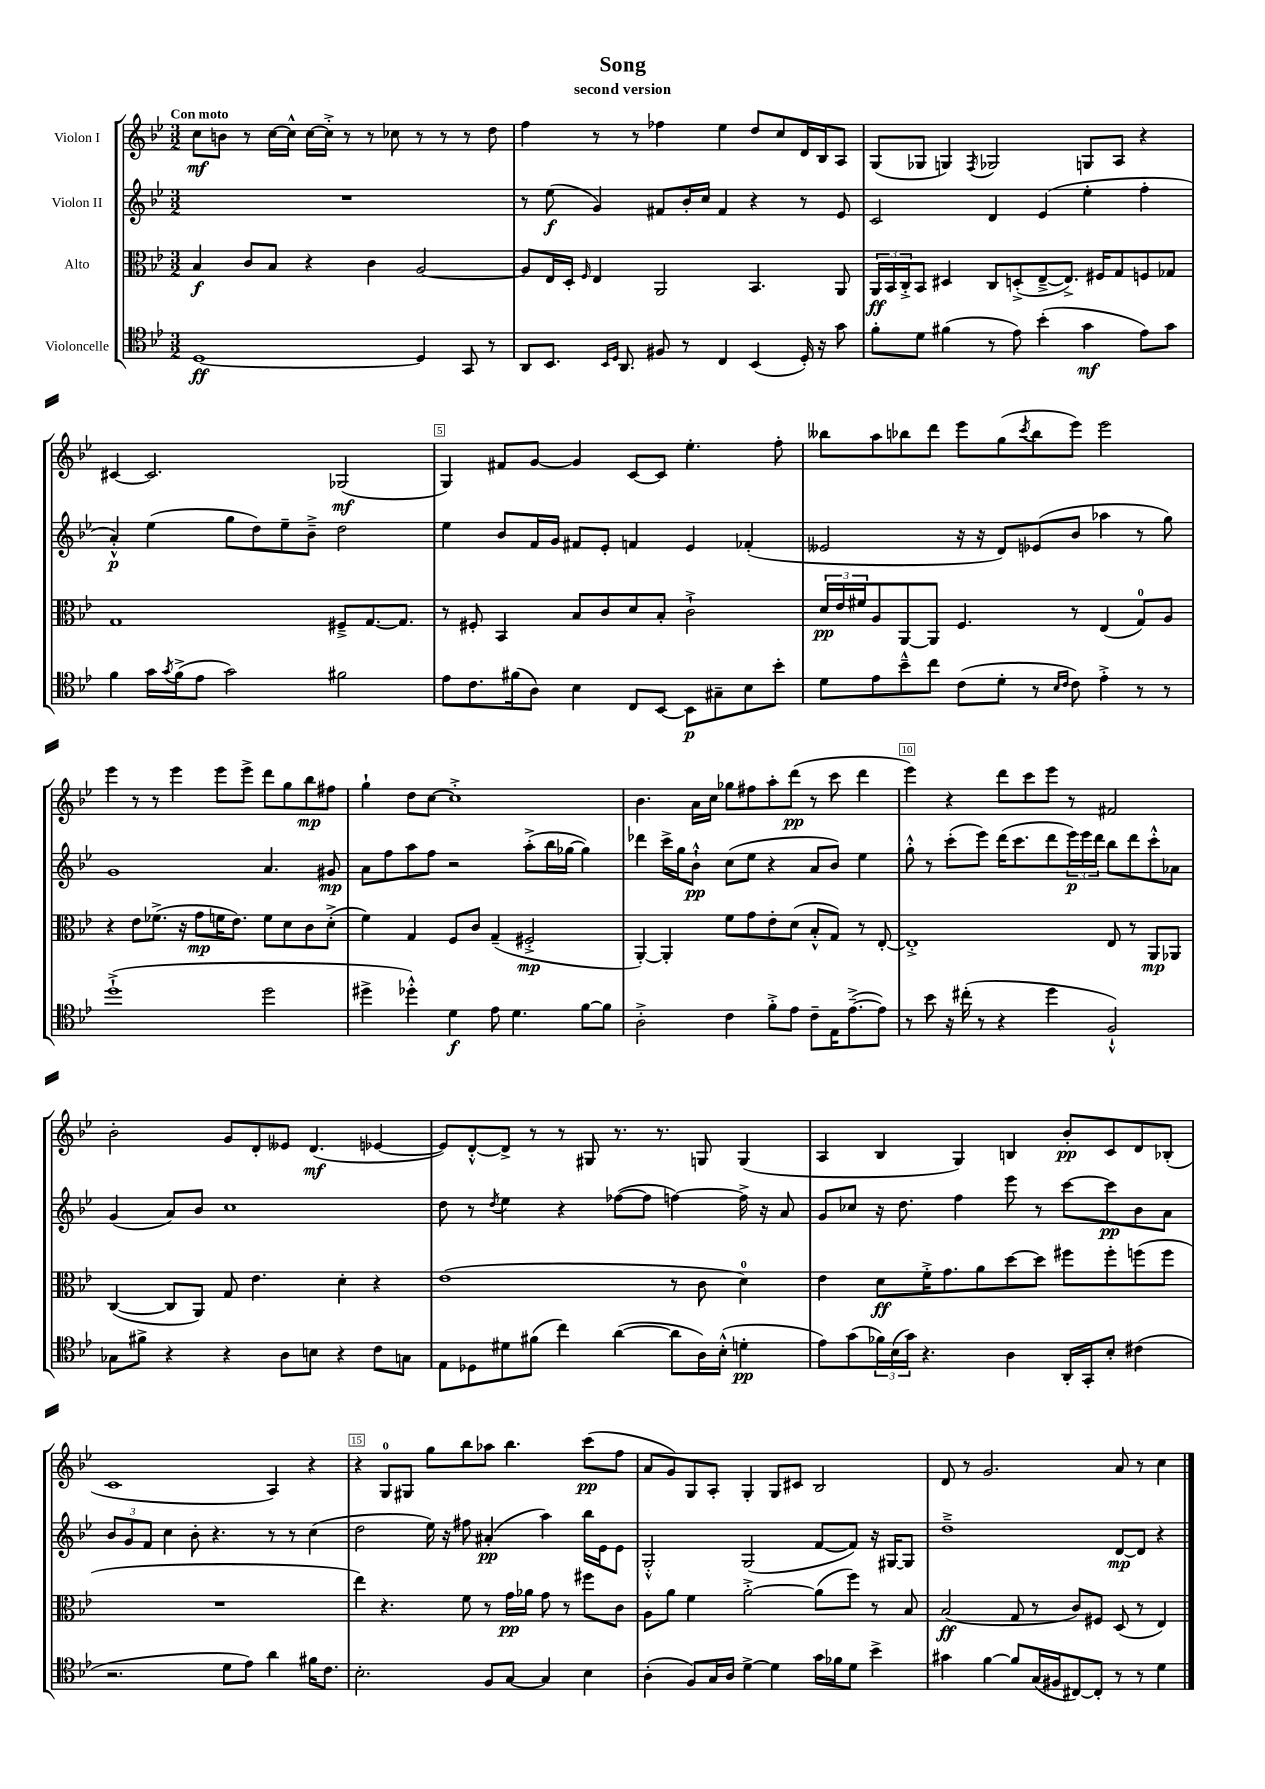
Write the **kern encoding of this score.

**kern	**dynam	**kern	**dynam	**kern	**dynam	**kern	**dynam
*part4	*part4	*part3	*part3	*part2	*part2	*part1	*part1
*staff4	*staff4	*staff3	*staff3	*staff2	*staff2	*staff1	*staff1
*I"Violoncelle	*	*I"Alto	*	*I"Violon II	*	*I"Violon I	*
*clefC4	*	*clefC3	*	*clefG2	*	*clefG2	*
*k[b-e-]	*	*k[b-e-]	*	*k[b-e-]	*	*k[b-e-]	*
*M3/2	*	*M3/2	*	*M3/2	*	*M3/2	*
=1	=1	=1	=1	=1	=1	=1	=1
!	!	!	!	!	!	!LO:TX:a:B:t=Con moto	!
[1D	ff	4B-/	f	1.r	.	8cc\L	mf
.	.	.	.	.	.	8bn\J	.
.	.	8c/L	.	.	.	8r	.
.	.	8B-/J	.	.	.	[16cc\LL	.
.	.	.	.	.	.	16cc^^\JJ]	.
.	.	4r	.	.	.	[16cc\LL	.
.	.	.	.	.	.	16cc'^\JJ]	.
.	.	.	.	.	.	8r	.
.	.	4c\	.	.	.	8r	.
.	.	.	.	.	.	8cc-X\	.
4D/]	.	[2A/	.	.	.	8r	.
.	.	.	.	.	.	8r	.
8GG/	.	.	.	.	.	8r	.
8r	.	.	.	.	.	8dd\	.
=2	=2	=2	=2	=2	=2	=2	=2
8AA/L	.	8A/L]	.	8r	.	4ff\	.
8.BB-/J	.	16E-/L	.	(8ee-\	f	.	.
.	.	16D'/JJ	.	.	.	.	.
.	.	16qqF/	.	.	.	.	.
.	.	4E-/	.	4g/)	.	8r	.
16qqBB-/LL	.	.	.	.	.	.	.
16qqD/JJ	.	.	.	.	.	.	.
8.AA/	.	.	.	.	.	.	.
.	.	.	.	.	.	8r	.
8F#X/	.	2AA/	.	8f#X/L	.	4ff-X\	.
8r	.	.	.	16b-'/L	.	.	.
.	.	.	.	16cc/JJ	.	.	.
4C/	.	.	.	4f#/	.	4ee-\	.
(4BB-/	.	4.BB-/	.	4r	.	8dd/L	.
.	.	.	.	.	.	8cc/	.
16D'/)	.	.	.	8r	.	16d/L	.
16r	.	.	.	.	.	16B-/J	.
8g\	.	8AA/	.	8e-/	.	8A/J	.
=3	=3	=3	=3	=3	=3	=3	=3
8f'\L	.	24AA/LL	ff	2c/	.	(8G/L	.
.	.	24BB-/	.	.	.	.	.
.	.	24C'^/J	.	.	.	.	.
8d\J	.	8BB-/J	.	.	.	8G-X/J	.
(4f#X\	.	4D#X/	.	.	.	4Gn/)	.
.	.	.	.	.	.	8qF/	.
8r	.	8C/L	.	4d/	.	2G-X/	.
8e-\)	.	(8Dn'^/	.	.	.	.	.
(4b-'\	.	[8E-~^/	.	(4e-/	.	.	.
.	.	8.E-^/J])	.	.	.	.	.
4g\	mf	.	.	4ee-'\	.	8Gn/L	.
.	.	16F#X/KL	.	.	.	.	.
.	.	8G/	.	.	.	8A/J	.
8e-\L)	.	8Fn/	.	4ff'\	.	4r	.
8g\J	.	8G-X/J	.	.	.	.	.
!!LO:LB:g=z
=4	=4	=4	=4	=4	=4	=4	=4
4f\	.	1G	.	4a'^^/)	p	[4c#X/	.
16g\LL	.	.	.	(4ee-\	.	2.c#/]	.
8qg/	.	.	.	.	.	.	.
(16f^\J	.	.	.	.	.	.	.
8e-\J	.	.	.	.	.	.	.
2g\)	.	.	.	8gg\L	.	.	.
.	.	.	.	8dd\)	.	.	.
.	.	.	.	8ee-~\	.	.	.
.	.	.	.	8b-~^\J	.	.	.
2f#X\	.	8F#X~^/L	.	2dd\	.	(2G-X/	mf
.	.	[8.G/	.	.	.	.	.
.	.	8.G/J]	.	.	.	.	.
=5	=5	=5	=5	=5	=5	=5	=5
8e-\L	.	8r	.	4ee-\	.	4G/)	.
8.c\	.	8F#X'/	.	.	.	.	.
.	.	4BB-/	.	8b-/L	.	8f#X/L	.
(16f#X\k	.	.	.	.	.	.	.
8A\J)	.	.	.	16f/L	.	[8g/J	.
.	.	.	.	16g/JJ	.	.	.
4B-\	.	8B-/L	.	8f#X/L	.	4g/]	.
.	.	8c/	.	8e-'/J	.	.	.
8C/L	.	8d/	.	4fn/	.	[8c/L	.
[8BB-/J	.	8B-'/J	.	.	.	8c/J]	.
8BB-\L]	p	2c`^\	.	4e-/	.	4.ee-'\	.
8G#X~\	.	.	.	.	.	.	.
8B-\	.	.	.	(4f-X'/	.	.	.
8b-'\J	.	.	.	.	.	8ff'\	.
=6	=6	=6	=6	=6	=6	=6	=6
8d\L	.	24d/LL	pp	2e--X/	.	8bb--X\L	.
.	.	24e-/	.	.	.	.	.
.	.	24f#X/J	.	.	.	.	.
8e-\	.	8A/	.	.	.	8aa\	.
8b-~^^\	.	[8AA/	.	.	.	8bb-X\	.
8cc\J	.	8AA/J]	.	.	.	8ddd\J	.
(8c\L	.	4.F/	.	16r	.	8eee-\L	.
.	.	.	.	16r	.	.	.
8d'\J	.	.	.	8d/L)	.	(8gg\	.
.	.	.	.	.	.	8qccc/	.
8r	.	.	.	(8e-X/	.	8bb-\	.
16qqB-/LL	.	.	.	.	.	.	.
16qqc/JJ	.	.	.	.	.	.	.
8c\)	.	8r	.	8b-/J	.	8eee-\J)	.
4e-'^\	.	(4E-/	.	4aa-X\	.	2eee-\	.
8r	.	8G/L)	.	8r	.	.	.
8r	.	8A/J	.	8gg\)	.	.	.
!!LO:LB:g=z
=7	=7	=7	=7	=7	=7	=7	=7
(1dd`^	.	4r	.	1g	.	4eee-\	.
.	.	8e-\L	.	.	.	8r	.
.	.	(8.f-X^\J	.	.	.	8r	.
.	.	.	.	.	.	4eee-\	.
.	.	16r	.	.	.	.	.
.	.	8g\L	mp	.	.	.	.
.	.	16fn\K	.	.	.	8eee-\L	.
.	.	8.e-\J)	.	.	.	.	.
.	.	.	.	.	.	8eee-^\J	.
2dd\	.	8f\L	.	4.a/	.	8ddd\L	.
.	.	8d\	.	.	.	8gg\	.
.	.	8c\	.	.	.	8bb-\	mp
.	.	(8d'^\J	.	8g#X/	mp	8ff#X\J	.
=8	=8	=8	=8	=8	=8	=8	=8
4dd#X^\	.	4f\)	.	8a\L	.	4gg`\	.
.	.	.	.	8ff\	.	.	.
4dd-X'^^\)	.	4G/	.	8aa\	.	8dd\L	.
.	.	.	.	8ff\J	.	[8cc\J	.
4d\	f	8F/L	.	2r	.	1cc'^]	.
.	.	8c/J	.	.	.	.	.
8e-\	.	(4G~/	.	.	.	.	.
4.d\	.	.	.	.	.	.	.
.	.	2F#X'^/	mp	(8aa'^\L	.	.	.
.	.	.	.	16bb-\L	.	.	.
.	.	.	.	[16gg-X\JJ	.	.	.
[8f\L	.	.	.	4gg-\])	.	.	.
8f\J]	.	.	.	.	.	.	.
=9	=9	=9	=9	=9	=9	=9	=9
2A'^\	.	[4AA'/)	.	4ddd-X\	.	4.b-\	.
.	.	4AA'/]	.	16ccc^\LL	.	.	.
.	.	.	.	16gg\J	.	.	.
.	.	.	.	8b-`^^\J	pp	16a\LL	.
.	.	.	.	.	.	16cc\JJ	.
4c\	.	8f\L	.	(8cc\L	.	8gg-X\L	.
.	.	8g\	.	8ee-\J	.	8ff#X\	.
8f'^\L	.	8e-'\	.	4r	.	8aa'\	.
8e-\J	.	(8d\J	.	.	.	(8ddd\J	pp
8c~\L	.	8B-'^^/L	.	8a/L	.	8r	.
16E-\K	.	8G/J)	.	8b-/J)	.	8ccc\	.
([8.e-~^\	.	.	.	.	.	.	.
.	.	8r	.	4ee-\	.	4ddd\	.
8e-\J])	.	[8E-'/	.	.	.	.	.
=10	=10	=10	=10	=10	=10	=10	=10
8r	.	1E-'^]	.	8gg'^^\	.	4eee-\)	.
8b-\	.	.	.	8r	.	.	.
16r	.	.	.	(8ccc'\L	.	4r	.
(16cc#X'\	.	.	.	.	.	.	.
8r	.	.	.	8eee-\J)	.	.	.
4r	.	.	.	(16ddd\KL	.	8ddd\L	.
.	.	.	.	8.ccc\	.	.	.
.	.	.	.	.	.	8ccc\	.
4dd\	.	.	.	8ddd\	.	8eee-\J	.
.	.	.	.	24eee-\L)	p	8r	.
.	.	.	.	24eee-\	.	.	.
.	.	.	.	24ddd\JJ	.	.	.
2F`^^/)	.	8E-/	.	8bb-\L	.	2f#X/	.
.	.	8r	.	8ddd\	.	.	.
.	.	8AA/L	mp	8ccc'^^\	.	.	.
.	.	8AA-X/J	.	8a-X\J	.	.	.
!!LO:LB:g=z
=11	=11	=11	=11	=11	=11	=11	=11
8G-X\L	.	([4C/	.	(4g/	.	2b-'\	.
8f#X^\J	.	.	.	.	.	.	.
4r	.	8C/L]	.	8a/L)	.	.	.
.	.	8AA/J)	.	8b-/J	.	.	.
4r	.	8G/	.	1cc	.	8g/L	.
.	.	4.e-\	.	.	.	8d'/	.
8A\L	.	.	.	.	.	8e--X/J	.
8Bn\J	.	.	.	.	.	(4.d/	mf
4r	.	4d'\	.	.	.	.	.
8c\L	.	4r	.	.	.	[4e-X/	.
8Gn\J	.	.	.	.	.	.	.
=12	=12	=12	=12	=12	=12	=12	=12
8E-\L	.	(1e-	.	8dd\	.	8e-/L])	.
8D-X\	.	.	.	8r	.	[8d'^^/	.
.	.	.	.	8qdd/	.	.	.
8d#X\	.	.	.	4ee-\	.	8d^/J]	.
(8f#X\J	.	.	.	.	.	8r	.
4cc\)	.	.	.	4r	.	8r	.
.	.	.	.	.	.	8G#X/	.
([4a\	.	.	.	([8ff-X\L	.	8.r	.
.	.	.	.	8ff-\J]	.	.	.
.	.	.	.	.	.	8.r	.
8a\L]	.	8r	.	[4ffn\)	.	.	.
16A\L)	.	8c\	.	.	.	8Gn/	.
(16B-'^^\JJ	.	.	.	.	.	.	.
4dn'\	pp	4d\)	.	16ff^\]	.	(4G/	.
.	.	.	.	16r	.	.	.
.	.	.	.	8a/	.	.	.
=13	=13	=13	=13	=13	=13	=13	=13
8e-\L)	.	4e-\	.	8g/L	.	4A/	.
(8g\	.	.	.	8cc-X/J	.	.	.
24f-X\L)	.	8d\L	ff	16r	.	4B-/	.
(24B-\	.	.	.	.	.	.	.
.	.	.	.	8.dd\	.	.	.
24g\JJ)	.	.	.	.	.	.	.
4.r	.	16f'^\K	.	.	.	.	.
.	.	8.g\	.	.	.	.	.
.	.	.	.	4ff\	.	4G/)	.
.	.	8a\	.	.	.	.	.
4A\	.	[8dd\	.	8eee-\	.	4Bn/	.
.	.	8dd\J]	.	8r	.	.	.
16AA'/LL	.	8ff#X\L	.	[8ccc\L	.	8b-'/L	pp
16GG'/J	.	.	.	.	.	.	.
8B-'/J	.	8ff#'\	.	8ccc\]	pp	8c/	.
(4c#X\	.	(8ffn\	.	8b-\	.	8d/	.
.	.	8ff\J	.	8a\J	.	(8B-X'/J	.
!!LO:LB:g=z
=14	=14	=14	=14	=14	=14	=14	=14
2.r	.	1.r	.	12b-/L	.	1c	.
.	.	.	.	12g/	.	.	.
.	.	.	.	12f/J	.	.	.
.	.	.	.	4cc\	.	.	.
.	.	.	.	8b-'\	.	.	.
.	.	.	.	4.r	.	.	.
8d\L	.	.	.	.	.	.	.
8e-\J)	.	.	.	.	.	.	.
4a\	.	.	.	8r	.	4A/)	.
.	.	.	.	8r	.	.	.
16f#X\KL	.	.	.	(4cc\	.	4r	.
8.c\J	.	.	.	.	.	.	.
=15	=15	=15	=15	=15	=15	=15	=15
2.B-'\	.	4ee-\)	.	2dd\	.	4r	.
.	.	4.r	.	.	.	8G/L	.
.	.	.	.	.	.	8G#X/J	.
.	.	.	.	16ee-\)	.	8gg\L	.
.	.	.	.	16r	.	.	.
.	.	8f\	.	8ff#X\	.	8bb-\	.
8F/L	.	8r	.	(4a#X'/	pp	8aa-X\J	.
[8G/J	.	16g\LL	pp	.	.	4.bb-\	.
.	.	16a-X\JJ	.	.	.	.	.
4G/]	.	8g\	.	4aa\)	.	.	.
.	.	8r	.	.	.	.	.
4B-\	.	8ff#X\L	.	16bb-\LL	.	(8ccc\L	pp
.	.	.	.	16e-\J	.	.	.
.	.	8c\J	.	8e-\J	.	8ff\J	.
=16	=16	=16	=16	=16	=16	=16	=16
(4A'\	.	8A\L	.	2G'^^/	.	8a/L	.
.	.	8a\J	.	.	.	8g/)	.
8F/L)	.	4f\	.	.	.	8G/	.
16G/L	.	.	.	.	.	8A'/J	.
16A/JJ	.	.	.	.	.	.	.
[4d^\	.	[2a'^\	.	(2G/	.	4G'/	.
4d\]	.	.	.	.	.	8G/L	.
.	.	.	.	.	.	8c#X/J	.
16g\LL	.	(8a\L]	.	[8f/L	.	2B-/	.
16f-X\J	.	.	.	.	.	.	.
8d\J	.	8ff\J)	.	8f/J])	.	.	.
4b-^\	.	8r	.	16r	.	.	.
.	.	.	.	[16G#X/KL	.	.	.
.	.	8B-/	.	8G#/J]	.	.	.
=17	=17	=17	=17	=17	=17	=17	=17
4g#X\	.	(2B-/	ff	1dd~^	.	8d/	.
.	.	.	.	.	.	8r	.
[4f\	.	.	.	.	.	2.g/	.
8f/L]	.	8G/	.	.	.	.	.
(16G/L	.	8r	.	.	.	.	.
16F#X/J	.	.	.	.	.	.	.
[8C#X/)	.	8c/L)	.	.	.	.	.
8C#'/J]	.	8F#X/J	.	.	.	.	.
8r	.	(8D/	.	[8d/L	mp	8a/	.
8r	.	8r	.	8d/J]	.	8r	.
4d\	.	4E-/)	.	4r	.	4cc\	.
==	==	==	==	==	==	==	==
*-	*-	*-	*-	*-	*-	*-	*-
